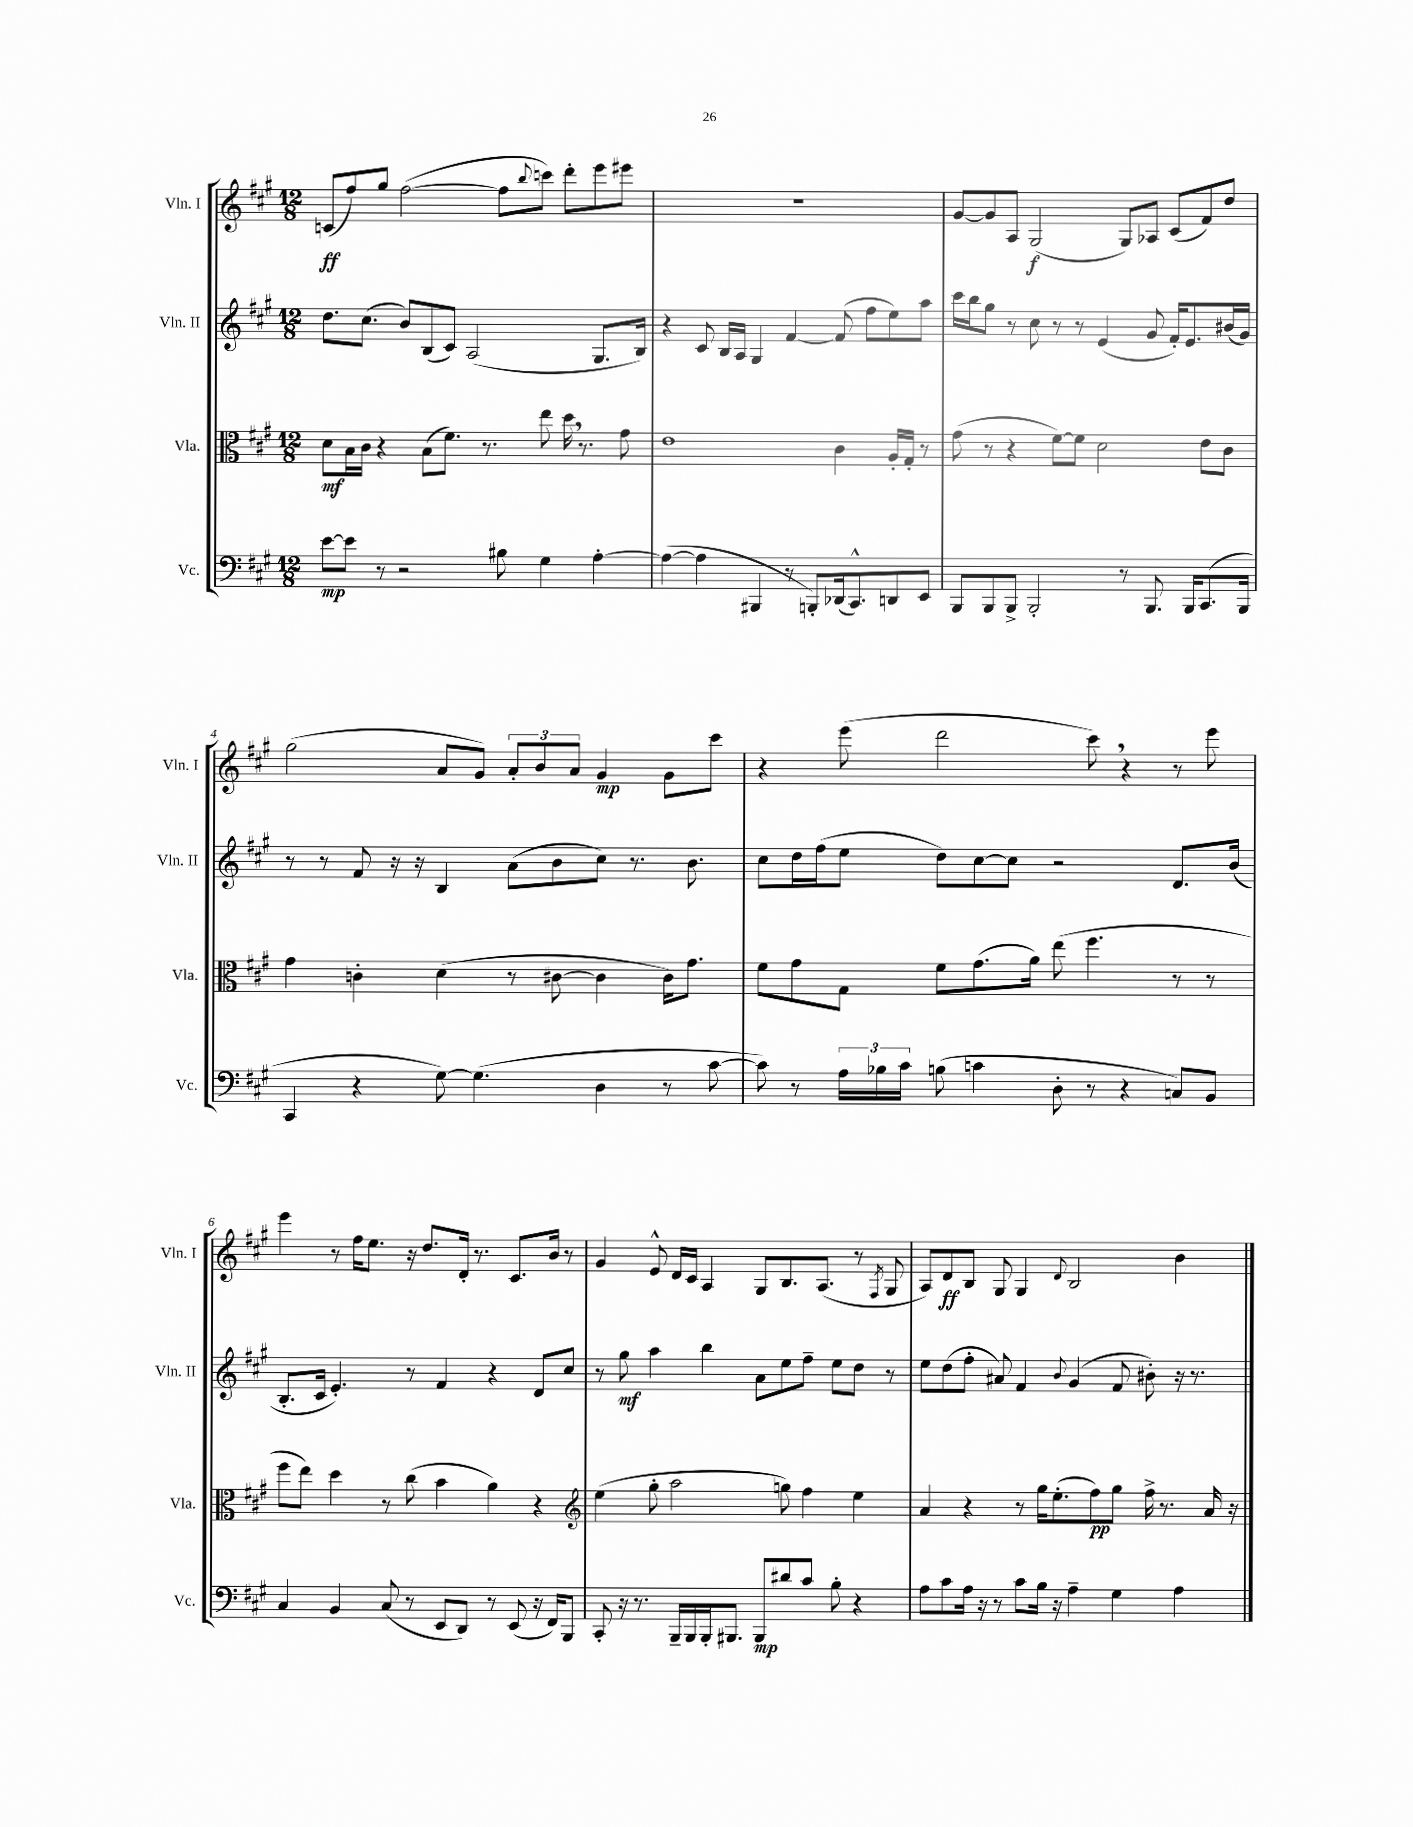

**kern	**kern	**kern	**kern
*staff4	*staff3	*staff2	*staff1
*clefF4	*clefC3	*clefG2	*clefG2
*k[f#c#g#]	*k[f#c#g#]	*k[f#c#g#]	*k[f#c#g#]
*M12/8	*M12/8	*M12/8	*M12/8
[8e	8d	8.dd	(8c
8e]	16B	.	8ff#)
.	16c#	(8.cc#	.
8r	4r	.	8gg#
2r	.	8b)	([2ff#
.	(8B	(8B	.
.	8.f#)	8c#)	.
.	.	(2A	.
.	8.r	.	.
8B#	.	.	8ff#]
.	.	.	8qqbb
4G#	8ee	.	8ccc)
.	16dd	.	8ddd'
.	8.r	.	.
[4A'	.	8.G#	8eee
.	8g#	.	8eee#
.	.	16B)	.
=	=	=	=
(4A_	1e	4r	1.r
4A]	.	8c#	.
.	.	16B	.
.	.	16A	.
4BBB#	.	4G#	.
8r	.	[4f#	.
8BBB')	.	.	.
(16DD-	4c#	(8f#]	.
8.CC#^^)	.	.	.
.	.	8ff#	.
8DD	16A'	8ee)	.
.	16G#'	.	.
8EE	8r	8aa	.
=	=	=	=
8BBB	(8g#	16ccc#	[8g#
.	.	16bb	.
8BBB	8r	8gg#	8g#]
8BBB^	4r	8r	8A
2BBB'	.	8cc#	(2G#
.	[8f#)	8r	.
.	8f#]	8r	.
.	2d	(4e	.
8r	.	.	8G#)
8.BBB	.	8g#	8A-
.	.	16f#')	(8c#
16BBB	.	8.e	.
(8.CC#	8e	.	8f#)
.	8c#	(16b#	8dd
16BBB	.	16g#)	.
=	=	=	=
4CC#	4g#	8r	(2gg#
.	.	8r	.
4r	4c'	8f#	.
.	.	16r	.
.	.	16r	.
[8G#)	(4d	4B	8a
(4.G#]	.	.	8g#)
.	8r	(8a	12a'
.	.	.	12b
.	[8c#	8b	.
.	.	.	12a
4D	4c#]	8cc#)	4g#
.	.	8.r	.
8r	16c#)	.	8g#
.	8.g#	8.b	.
[8c#	.	.	8ccc#
=	=	=	=
8c#])	8f#	8cc#	4r
8r	8g#	16dd	.
.	.	(16ff#	.
24A	8G#	8ee	(8eee
24B-	.	.	.
24c#	.	.	.
(8B	8f#	8dd)	2ddd
4c	(8.g#	[8cc#	.
.	.	8cc#]	.
.	16a)	.	.
8D'	(8ee	2r	.
8r	4.ff#	.	8ccc#)
4r	.	.	4r
8C)	8r	8.d	8r
8BB	8r	.	8eee
.	.	(16b	.
=	=	=	=
4C#	8ff#	8.B'	4eee
.	8ee)	.	.
.	.	16c#	.
4BB	4dd	4.e')	8r
.	.	.	16ff#
.	.	.	8.ee
(8C#	8r	.	.
8r	(8cc#	8r	16r
.	.	.	8.dd
8EE	4b	4f#	.
8DD)	.	.	16d'
.	.	.	8.r
8r	4a)	4r	.
(8EE	.	.	8.c#
16r	4r	8d	.
16FF#)	.	.	16b
8BBB	.	8cc#	8r
=	=	=	=
*	*clefG2	*	*
8CC#'	(4ee	8r	4g#
16r	.	8gg#	.
8.r	.	.	.
.	8gg#'	4aa	8e^^
16BBB~	2aa	.	16d
16BBB	.	.	16c#
16BBB'	.	4bb	4A
8.BBB#	.	.	.
8BBB#	.	8a	8G#
8d#	8gg)	8ee	8.B
8c#	4ff#	8ff#~	.
.	.	.	(8.A
8B'	.	8ee	.
4r	4ee	8dd	8r
.	.	.	8qF#
.	.	8r	8G#
=	=	=	=
8A	4a	8ee	8A)
8c#	.	(8dd	8d
16A	4r	8ff#'	8B
16r	.	.	.
8r	.	8a#)	8G#
8c#	8r	4f#	4G#
16B	16gg#	.	.
16r	(8.ee'	.	.
.	.	8qqb	8qqd
4A~	.	(4g#	2B
.	8ff#)	.	.
4G#	8gg#	8f#	.
.	16ff#^	8b#')	.
.	8.r	.	.
4A	.	16r	4b
.	.	8.r	.
.	16a	.	.
.	16r	.	.
==	==	==	==
*-	*-	*-	*-
